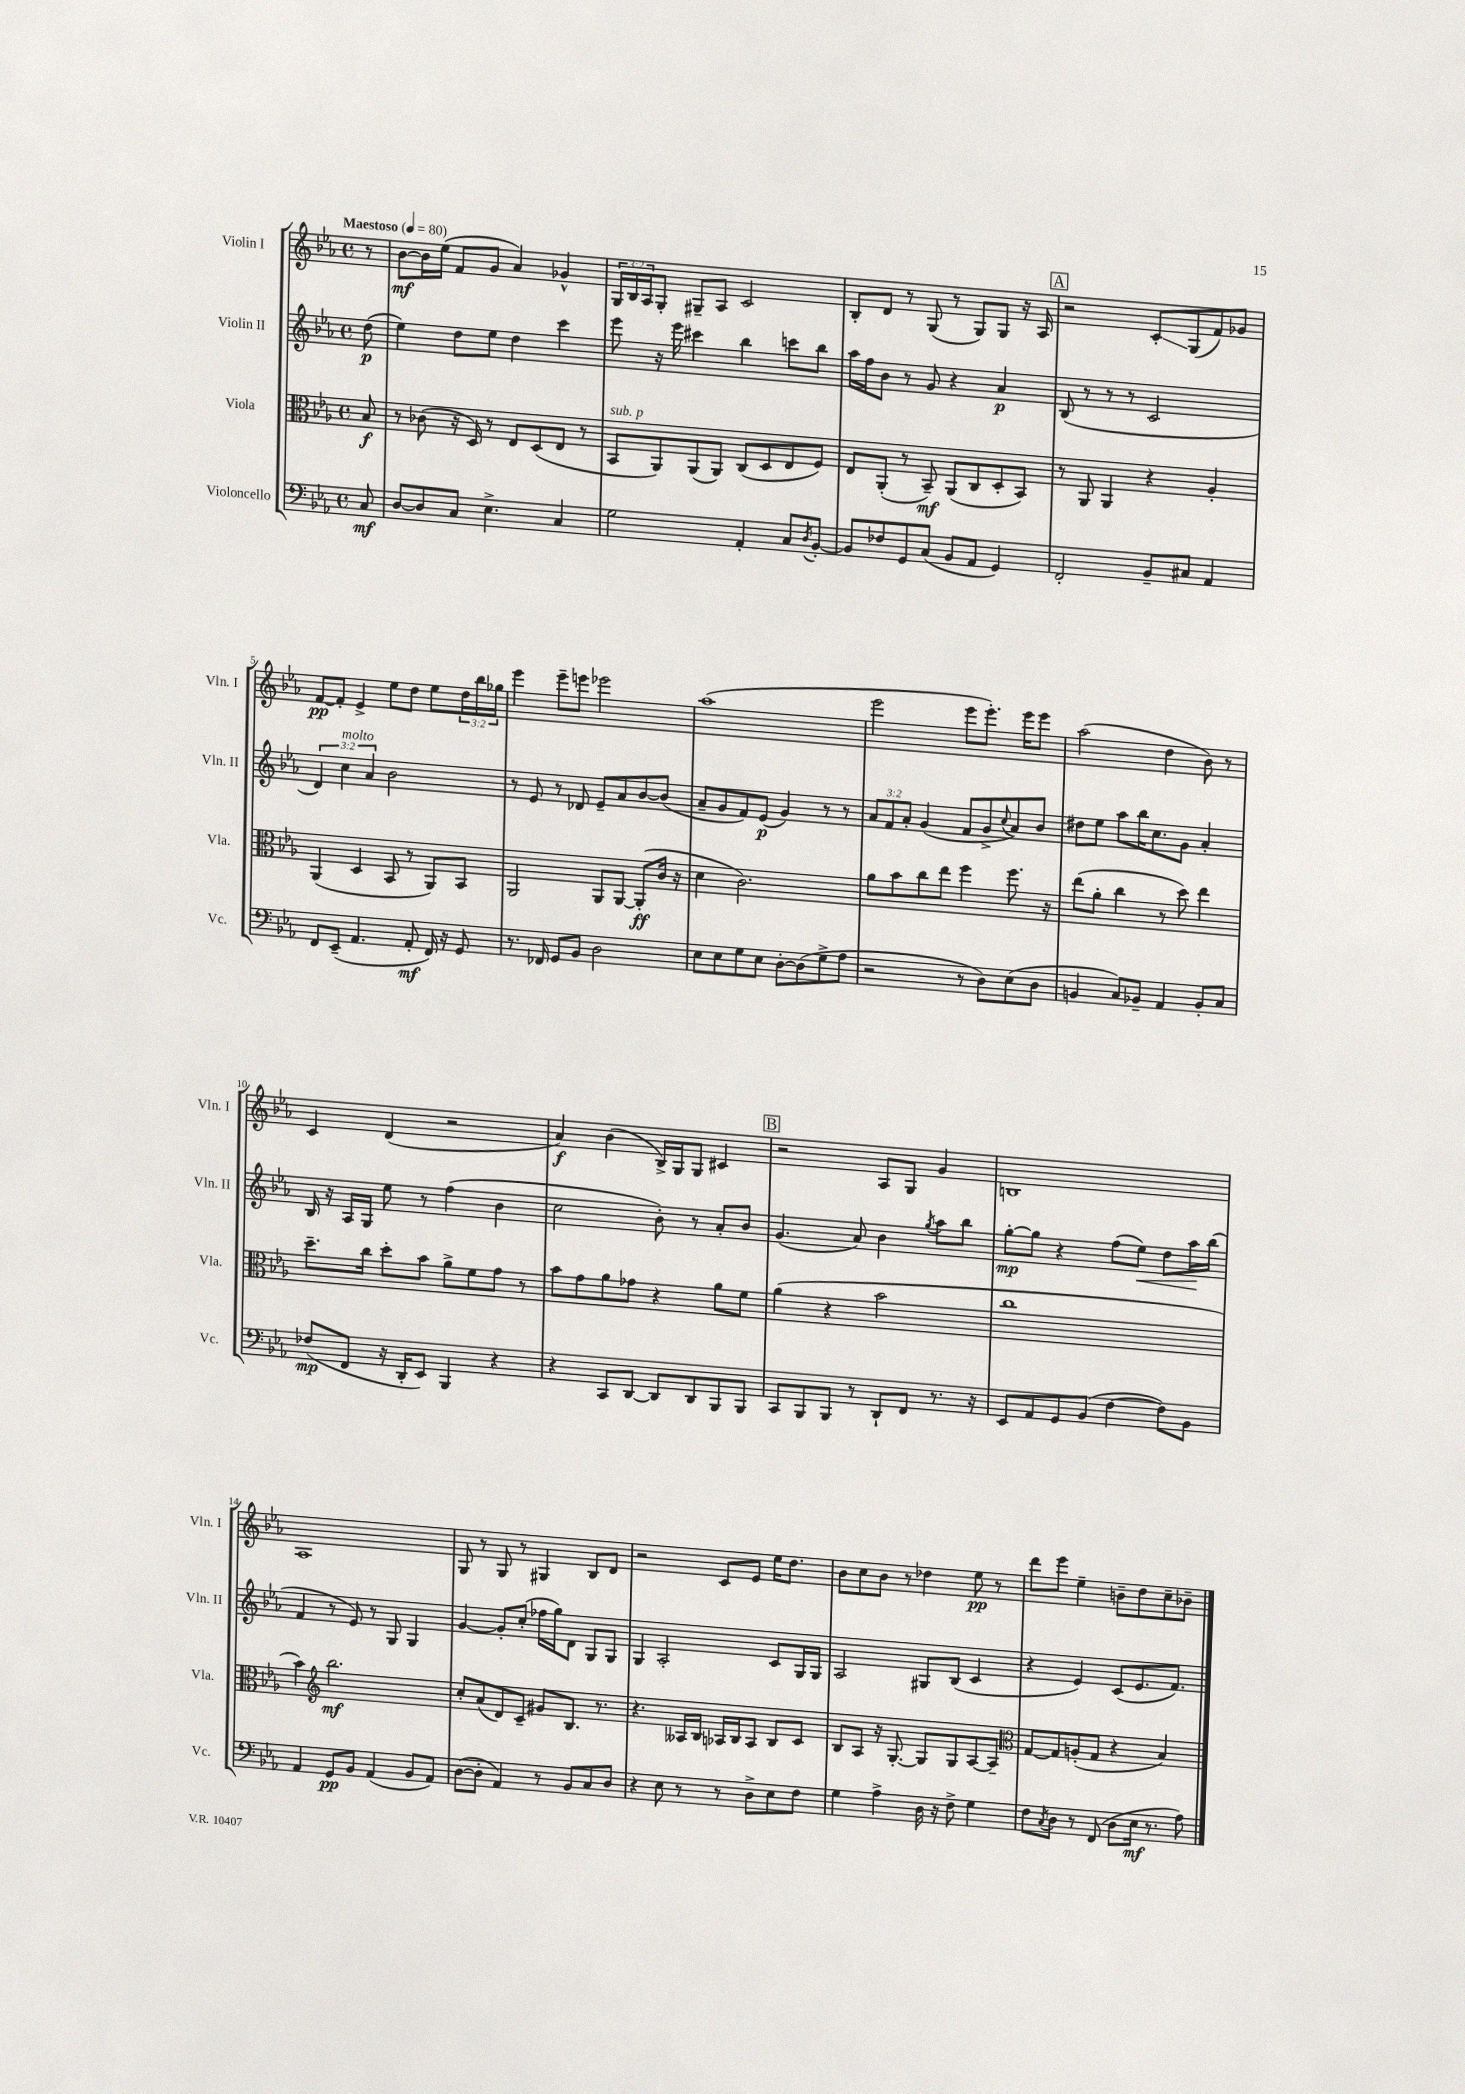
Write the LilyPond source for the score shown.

<<
\new StaffGroup <<
\new Staff = "s0" \with { instrumentName = "Violin I" shortInstrumentName = "Vln. I" } {
    \clef treble \key ees \major \defaultTimeSignature \time 4/4 \override Staff.TupletNumber.text = #tuplet-number::calc-fraction-text \partial 8 \tempo "Maestoso" 4 = 80
    r8 |
    bes'8~\mf bes'16 ees''16( f'8 g'8 aes'4) ges'4-^ |
    \tuplet 3/2 { g16 bes16 aes16 } g8-. gis8-- aes8 c'2 |
    bes8-. d'8 r8 g8( r8 g8) g8 r16 aes16 |
    \mark \markup { \box "A" } r2 c'8-.\glissando g8( f'8) ges'8 |
    f'8~\pp f'8-. ees'4-> ees''8 d''8 ees''8 \tuplet 3/2 { d''16 bes''16 ges''16 } |
    ees'''4 ees'''8-- e'''8 ees'''2 |
    aes''1( |
    ees'''2 ees'''8 ees'''8.-.) ees'''16 ees'''8 |
    aes''2( d''4 bes'8) r8 |
    c'4 d'4( r2 |
    aes'4\f) bes'4( bes16->) g16 g8 cis'4 |
    \mark \markup { \box "B" } r2 aes8 g8 g'4 |
    b1 |
    aes1 |
    g8 r8 g8 r8 gis4 bes8 d'8 |
    r2 c'8 ees'8 ees''16 d''8. |
    bes'8 c''8 bes'8 r8 des''4 ees''8\pp r8 |
    d'''8 ees'''8 ees''4-- b'8-- d''8 c''8-- bes'8-- \bar "|." |
}
\new Staff = "s1" \with { instrumentName = "Violin II" shortInstrumentName = "Vln. II" } {
    \clef treble \key ees \major \defaultTimeSignature \time 4/4 \override Staff.TupletNumber.text = #tuplet-number::calc-fraction-text \partial 8
    d''8\p( |
    ees''4) d''8 ees''8 d''4 c'''4 |
    ees'''8 r16 ees'''16 cis'''4 bes''4 c'''8 bes''8 |
    aes''16 f''16 bes'8 r8 g'8 r4 aes'4\p |
    \mark \markup { \box "A" } bes8( r8 r8 r8 c'2 |
    \tuplet 3/2 { d'4) c''4^\markup { \italic "molto" } aes'4 } bes'2 |
    r8 ees'8 r8 des'8 ees'8-- aes'8 bes'8~ bes'8( |
    aes'8-- g'8 f'8) ees'8\p( g'4) r8 r8 |
    \tuplet 3/2 { aes'8 f'8 aes'8-. } g'4( f'8 g'8-> \appoggiatura { c''8 } aes'8) bes'8 |
    dis''8 ees''8 aes''8 bes''16 c''8. g'8 aes'4-. |
    bes16 r16 aes16 g16 ees''8 r8 f''4( bes'4 |
    c''2 bes'8-.) r8 aes'8-. bes'8 |
    \mark \markup { \box "B" } g'4.( aes'8) bes'4 \acciaccatura { g''8 } aes''8 bes''8 |
    g''8~-.\mp g''8 r4 f''8( ees''8\<) d''8 aes''16\! bes''16( |
    f'4 r8 ees'8) r8 g8 g4 |
    g'4~ g'8-. c''8-.( fes''16 g''16) d'8 g8 g8 |
    g4 aes2-. c'8 g16 g16 |
    aes2 gis8 bes8( c'4 |
    r4 ees'4) c'8( ees'8. f'8.) \bar "|." |
}
\new Staff = "s2" \with { instrumentName = "Viola" shortInstrumentName = "Vla." } {
    \clef alto \key ees \major \defaultTimeSignature \time 4/4 \partial 8
    bes8\f |
    r8 ces'8( r16 d16) r8 ees8 d8( ees8 r8 |
    bes,8^\markup { \italic "sub. p" } aes,8) aes,8( aes,8) c8( d8 ees8 f8) |
    ees8 aes,8-.( r8 bes,8--\mf) aes,8( c8 d8-. bes,8) |
    \mark \markup { \box "A" } r8 aes,8 aes,4 r4 aes4-. |
    aes,4( d4 bes,8 r8 aes,8) bes,8 |
    aes,2 aes,8 aes,8~ aes,8-.\ff( c'16 r16 |
    d'4 c'2.) |
    aes'8 bes'8 c''8 ees''8 f''4 f''8. r16 |
    ees''8( aes'8-. c''4 r8 d''8) ees''4 |
    d''8.-- c''16 d''8-. bes'8 aes'8-> f'8 g'8 r8 |
    bes'8 g'8 aes'8 ges'8 r4 aes'8 f'8 |
    \mark \markup { \box "B" } aes'4( r4 bes'2 |
    c''1 |
    bes'4) \clef treble bes''2.\mf |
    c''8-. aes'8( d'8) c'8-- gis'8 bes8. r8. |
    r4. aeses16 bes16 aes16 bes16 aes8 bes8 c'8 |
    bes8 aes8 r16 g8.~-. g8 g8 aes8~ aes8-- |
    \clef alto g8~ g8 a8-.( g8 r4 bes4) \bar "|." |
}
\new Staff = "s3" \with { instrumentName = "Violoncello" shortInstrumentName = "Vc." } {
    \clef bass \key ees \major \defaultTimeSignature \time 4/4 \partial 8
    c8\mf |
    d8~ d8 c8 ees4.-> c4 |
    g2 aes,4-. c8 \acciaccatura { d8 } bes,8~-. |
    bes,8 fes8 g,8 c8( bes,8 aes,8 g,4) |
    \mark \markup { \box "A" } f,2-. bes,8-- cis8 aes,4 |
    f,8 ees,8--( aes,4. aes,8-.\mf f,16) r16 g,8 |
    r8. fes,16 g,8 bes,8 d2 |
    ees8 ees8 g8 ees8 d8~-. d8( g8-> aes8 |
    r2 r8 d8) ees8( d8 |
    b,4 c8) bes,8-- aes,4 bes,8-. c8 |
    fes8\mp( f,8 r16 d,16-. ees,8) bes,,4 r4 |
    r4 c,8 d,8~ d,8 d,8 bes,,8 bes,,8 |
    \mark \markup { \box "B" } c,8 bes,,8 bes,,8 r8 d,8-! f,8 r8. r16 |
    ees,8 aes,8 g,8 bes,8( f4~ f8) bes,8 |
    aes,4 g,8\pp bes,8 aes,4( bes,8 aes,8) |
    d8~( d8-. aes,4) r8 bes,8 c8 d8 |
    r4 ees8 r8 r8 d8-> ees8 f8 |
    g4 aes4-> d16 r16 f8-> g4 |
    f8 \acciaccatura { c8 } d8 r8 f,8( d8 ees16\mf r8. aes8) \bar "|." |
}
>>
>>
